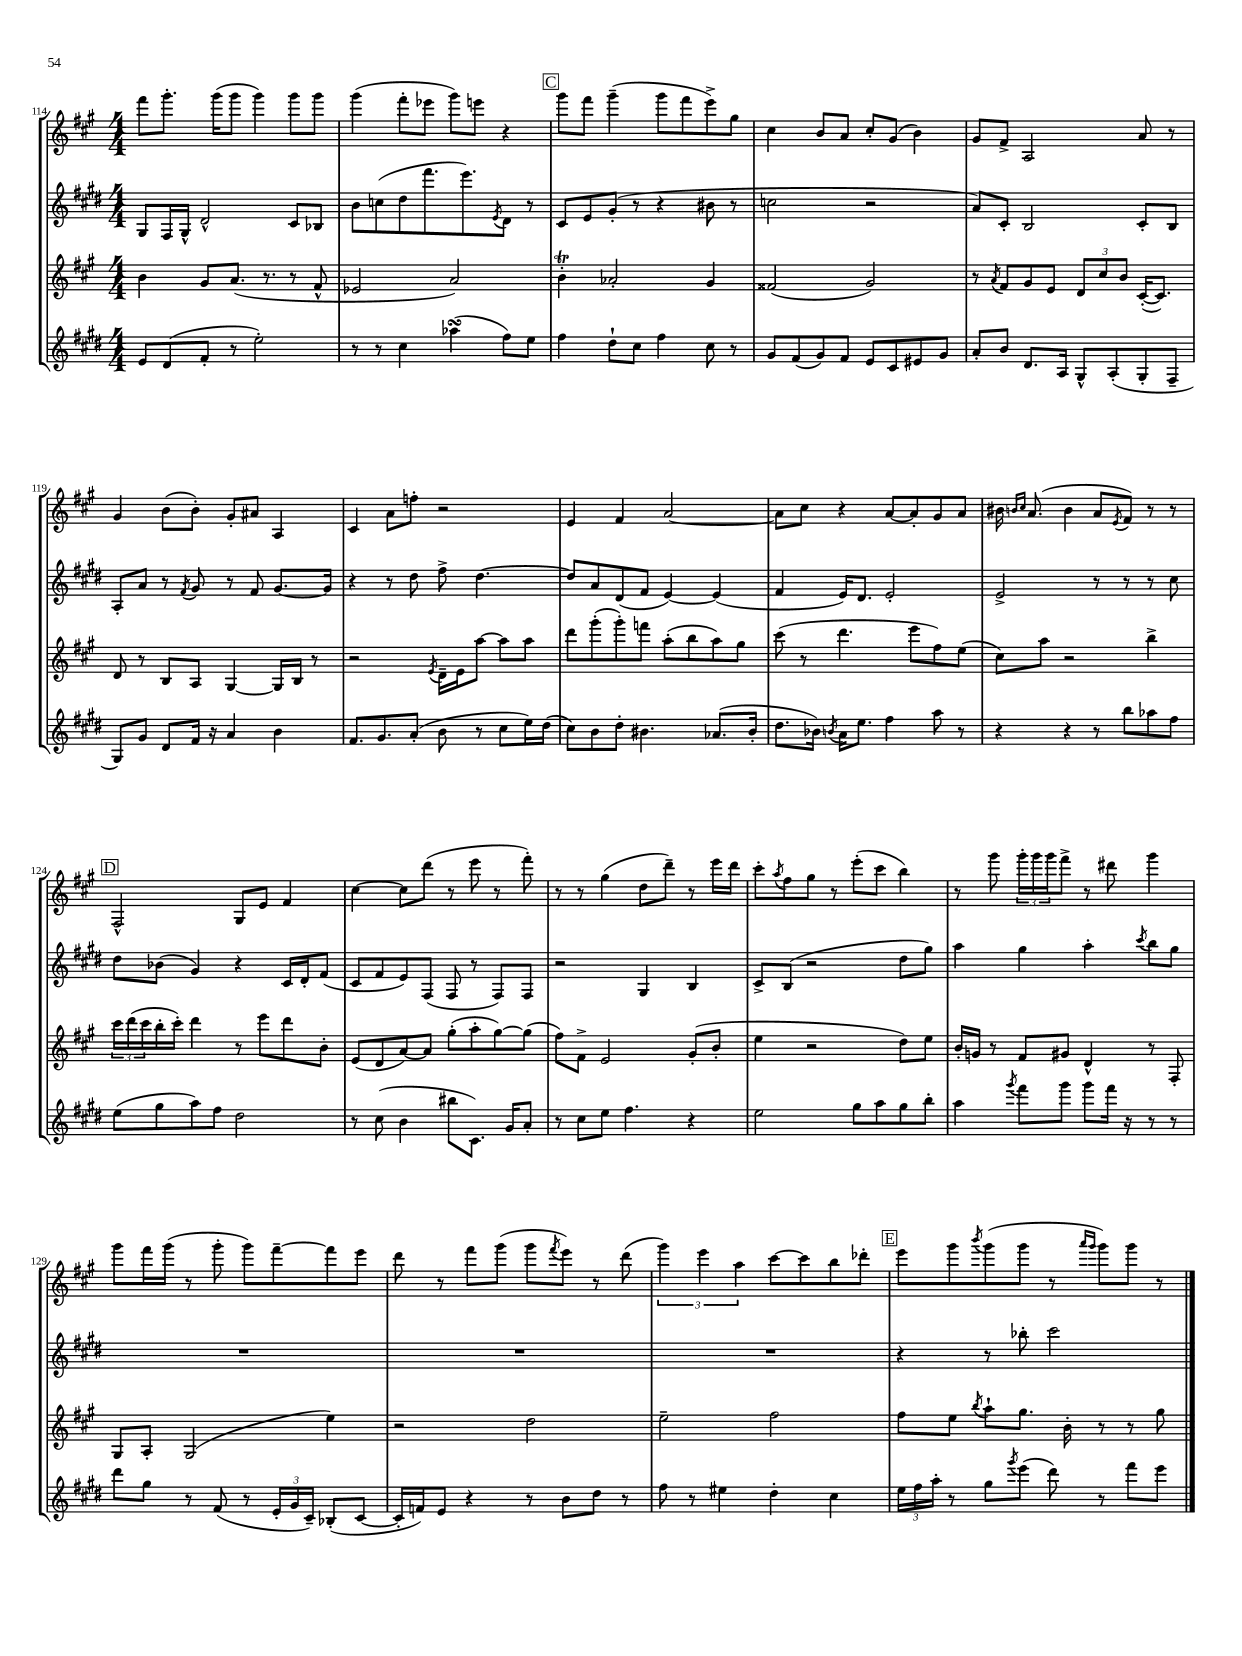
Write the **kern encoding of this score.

**kern	**kern	**kern	**kern
*staff4	*staff3	*staff2	*staff1
*clefG2	*clefG2	*clefG2	*clefG2
*k[f#c#g#d#]	*k[f#c#g#]	*k[f#c#g#d#]	*k[f#c#g#]
*M4/4	*M4/4	*M4/4	*M4/4
8e	4b	8G#	8fff#
(8d#	.	16F#	8.ggg#'
.	.	16G#^^	.
8f#'	8g#	2d#^^	.
.	.	.	(16ggg#
8r	(8.a	.	8ggg#
2ee')	.	.	4ggg#)
.	8.r	.	.
.	8r	8c#	8ggg#
.	8f#^^	8B-	8ggg#
=	=	=	=
8r	2e-	8b	(4ggg#
8r	.	(8cc	.
4cc#	.	8dd#	8fff#'
.	.	8.fff#	8eee-
(4aa-	2a)	.	8ggg#)
.	.	8.eee)	.
.	.	.	8eee
.	.	8qe	.
8ff#)	.	8d#	4r
8ee	.	8r	.
=	=	=	=
4ff#	4b'	8c#	8ggg#
.	.	8e	8fff#
8dd#`	2a-'	(8g#'	(4ggg#~
8cc#	.	8r	.
4ff#	.	4r	8ggg#
.	.	.	8fff#
8cc#	4g#	8b#	8eee^)
8r	.	8r	8gg#
=	=	=	=
8g#	(2f##	2cc	4cc#
(8f#	.	.	.
8g#)	.	.	8b
8f#	.	.	8a
8e	2g#)	2r	8cc#'
8c#	.	.	(8g#
8e#	.	.	4b)
8g#	.	.	.
=	=	=	=
8a'	8r	8a)	8g#
.	8qa	.	.
8b	8f#	8c#'	8f#^
8.d#	8g#	2B	2A
.	8e	.	.
16A	.	.	.
8G#^^	12d	.	.
.	12cc#	.	.
(8A'	.	.	.
.	12b	.	.
8G#'	([16c#'	8c#'	8a
.	8.c#])	.	.
8F#~	.	8B	8r
=	=	=	=
8G#)	8d	8A'	4g#
8g#	8r	8a	.
8d#	8B	8r	(8b
.	.	8qf#	.
16f#	8A	8g#	8b')
16r	.	.	.
4a	[4G#	8r	8g#'
.	.	8f#	8a#
4b	16G#]	[8.g#	4A
.	16B	.	.
.	8r	.	.
.	.	16g#]	.
=	=	=	=
8.f#	2r	4r	4c#
8.g#	.	.	.
.	.	8r	8a
(8a'	.	8dd#	8ff'
.	8qe	.	.
8b	16d~	8ff#^	2r
.	16e	.	.
8r	[8aa	[4.dd#	.
8cc#	8aa]	.	.
16ee)	8aa	.	.
(16dd#	.	.	.
=	=	=	=
8cc#)	8ddd	8dd#]	4e
8b	(8ggg#'	8a	.
8dd#'	8ggg#')	(8d#	4f#
4.b#	8fff	8f#	.
.	(8aa'	[4e)	[2a
.	8bb	.	.
(8.a-	8aa)	(4e]	.
.	8gg#	.	.
16b#'	.	.	.
=	=	=	=
8.dd#	(8ccc#	4f#	8a]
.	8r	.	8cc#
16b-)	.	.	.
8qb	.	.	.
16a	4.ddd	16e)	4r
8.ee	.	8.d#	.
4ff#	.	2e'	[8a
.	8eee	.	8a']
8aa	8ff#)	.	8g#
8r	(8ee	.	8a
=	=	=	=
4r	8cc#)	2e^	16b#
.	.	.	16qqb
.	.	.	16qqcc#
.	.	.	(8.a
.	8aa	.	.
4r	2r	.	4b
8r	.	8r	8a
.	.	.	8qe
8bb	.	8r	8f#)
8aa-	4bb^	8r	8r
8ff#	.	8cc#	8r
=	=	=	=
(8ee	24ccc#	8dd#	2F#^^
.	(24ddd	.	.
.	24ccc#	.	.
8gg#	16bb'	(8b-	.
.	16ccc#')	.	.
8aa)	4ddd	4g#)	.
8ff#	.	.	.
2dd#	8r	4r	8G#
.	8eee	.	8e
.	8ddd	16c#	4f#
.	.	16d#'	.
.	8b'	(8f#	.
=	=	=	=
8r	(8e	8c#	[4cc#
(8cc#	8d	8f#	.
4b	[8a)	8e)	8cc#]
.	8a]	(8F#	(8ddd
8bb#	(8gg#'	8F#	8r
8.c#)	8aa'	8r	8eee
.	[8gg#)	8F#)	8r
16g#	.	.	.
8a'	(8gg#]	8F#	8fff#')
=	=	=	=
8r	8ff#)	2r	8r
8cc#	8f#^	.	8r
8ee	2e	.	(4gg#
4.ff#	.	.	.
.	.	4G#	8dd
.	.	.	8ddd~)
4r	(8g#'	4B	8r
.	8b'	.	16eee
.	.	.	16ddd
=	=	=	=
2ee	4ee	8c#^	8ccc#'
.	.	.	8qaa
.	.	(8B	8ff#
.	2r	2r	8gg#
.	.	.	8r
8gg#	.	.	(8eee'
8aa	.	.	8ccc#
8gg#	8dd)	8dd#	4bb)
8bb'	8ee	8gg#)	.
=	=	=	=
4aa	16b'	4aa	8r
.	16g	.	.
.	8r	.	8ggg#
8qggg#	.	.	.
8fff#	8f#	4gg#	24ggg#'
.	.	.	24ggg#
.	.	.	24ggg#
8ggg#	8g#	.	8fff#^
8ggg#	4d^^	4aa'	8r
16fff#	.	.	8ddd#
16r	.	.	.
.	.	8qccc#	.
8r	8r	8bb	4ggg#
8r	8F#'	8gg#	.
=	=	=	=
8ddd#	8G#	1r	8ggg#
8gg#	8A'	.	16fff#
.	.	.	(16ggg#
8r	(2G#	.	8r
(8f#	.	.	8ggg#'
8r	.	.	8ggg#)
24e'	.	.	[8fff#~
24g#	.	.	.
24c#~)	.	.	.
(8B-'	4ee)	.	8fff#]
[8c#	.	.	8eee
=	=	=	=
16c#']	2r	1r	8ddd
16f)	.	.	.
8e	.	.	8r
4r	.	.	8fff#
.	.	.	(8ggg#
8r	2dd	.	8ggg#
.	.	.	8qfff#
8b	.	.	8eee)
8dd#	.	.	8r
8r	.	.	(8ddd
=	=	=	=
8ff#	2ee~	1r	6ggg#)
8r	.	.	.
.	.	.	6eee
4ee#	.	.	.
.	.	.	6aa
4dd#'	2ff#	.	[8ccc#
.	.	.	8ccc#]
4cc#	.	.	8bb
.	.	.	8ddd-'
=	=	=	=
24ee	8ff#	4r	8eee
24ff#	.	.	.
24aa'	.	.	.
8r	8ee	.	8ggg#
.	8qbb	.	8qbbb
8gg#	8aa`	8r	(8ggg#
8qggg#	.	.	.
(8eee	8.gg#	8bb-'	8ggg#
8ddd#)	.	2ccc#	8r
.	16b'	.	.
.	.	.	16qqaaa
.	.	.	16qqggg#
8r	8r	.	8ggg#)
8fff#	8r	.	8ggg#
8eee	8gg#	.	8r
==	==	==	==
*-	*-	*-	*-
